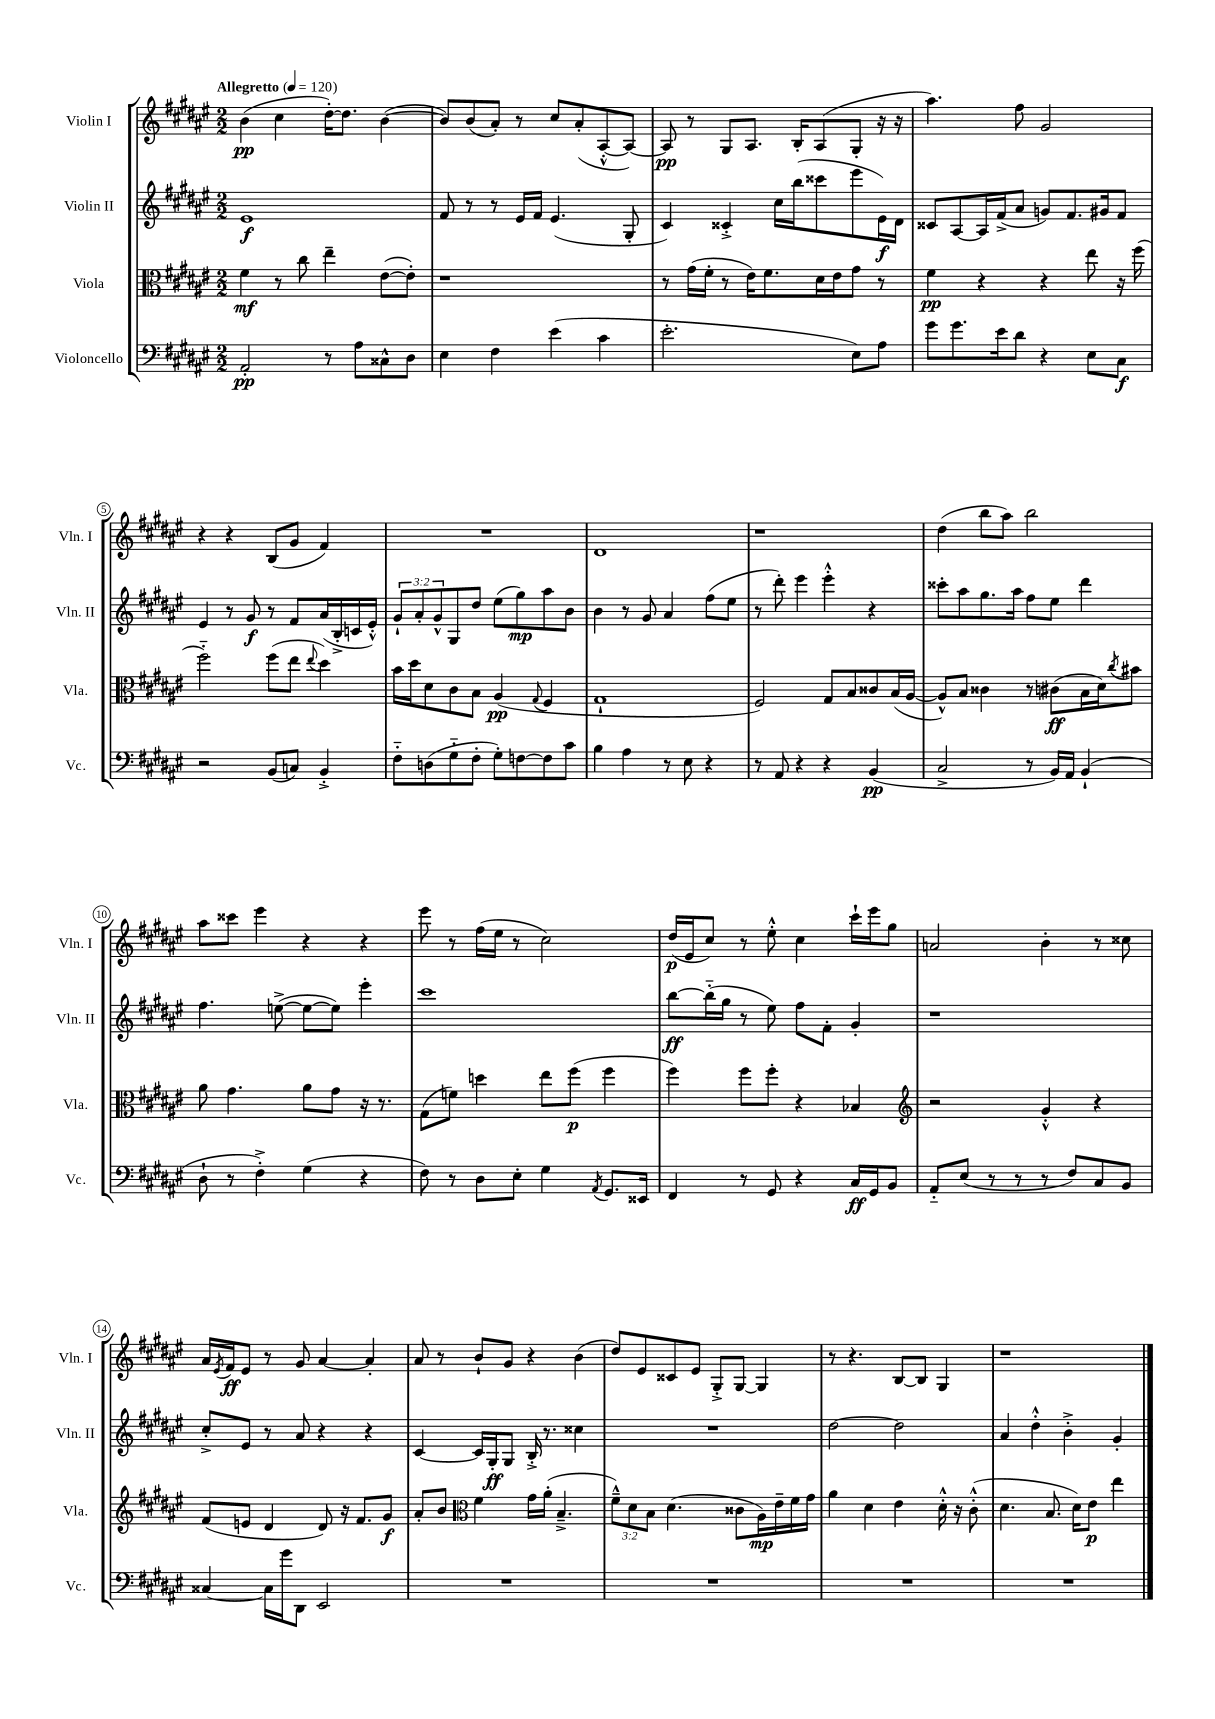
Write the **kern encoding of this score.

**kern	**kern	**kern	**kern
*staff4	*staff3	*staff2	*staff1
*clefF4	*clefC3	*clefG2	*clefG2
*k[f#c#g#d#a#e#]	*k[f#c#g#d#a#e#]	*k[f#c#g#d#a#e#]	*k[f#c#g#d#a#e#]
*M2/2	*M2/2	*M2/2	*M2/2
*MM120	*MM120	*MM120	*MM120
2AA#'	4f#	1e#	(4b
.	8r	.	4cc#
.	8cc#	.	.
8r	4ee#~	.	[16dd#')
.	.	.	8.dd#]
8A#	.	.	.
8C##^^	([8e#	.	([4b
8D#	8e#'])	.	.
=	=	=	=
4E#	1r	8f#	8b])
.	.	8r	(8b
4F#	.	8r	8a#')
.	.	16e#	8r
.	.	16f#	.
(4e#	.	(4.e#	8cc#
.	.	.	(8a#'
4c#	.	.	[8A#'^^
.	.	8G#'	8A#_)
=	=	=	=
2.e#'	8r	4c#)	8A#]
.	(16g#	.	8r
.	16f#'	.	.
.	8r	4c##'^	8G#
.	16e#)	.	8.A#
.	8.f#	.	.
.	.	16cc#	.
.	.	(16bb	16B'
.	16d#	8ccc##	(8A#
.	16e#	.	.
8E#)	8g#	8eee#	8G#'
8A#	8r	16e#)	16r
.	.	16d#	16r
=	=	=	=
8g#	4f#	8c##	4.aa#)
8.g#	.	[8A#	.
.	4r	16A#]	.
16e#	.	(16f#^	.
8d#	.	8a#	8ff#
4r	4r	8g)	2g#
.	.	8.f#	.
8E#	8ee#	.	.
.	.	16g#	.
8C#	16r	8f#	.
.	(16ff#	.	.
=	=	=	=
2r	2ff#'~)	4e#	4r
.	.	8r	4r
.	.	8g#	.
(8BB	(8ff#	8r	(8B
8C)	8ee#	8f#	8g#
.	8qqee#	.	.
4BB'^	4dd#)	(16a#	4f#)
.	.	16B'^	.
.	.	16c	.
.	.	16e#'^^)	.
=	=	=	=
8F#'~	16b	12g#`	1r
.	16dd#	.	.
.	.	12a#'	.
(8D	8d#	.	.
.	.	12g#^^	.
8G#'~	8c#	8G#	.
8F#'	8B	8dd#	.
8G#')	(4A#	(8ee#	.
[8F	.	8gg#)	.
.	8qqG#	.	.
8F]	4F#	8aa#	.
8c#	.	8b	.
=	=	=	=
4B	1G#`	4b	1d#
4A#	.	8r	.
.	.	8g#	.
8r	.	4a#	.
8E#	.	.	.
4r	.	(8ff#	.
.	.	8ee#	.
=	=	=	=
8r	2F#)	8r	1r
8AA#	.	8ddd#')	.
4r	.	4eee#	.
4r	8G#	4eee#'^^	.
.	8B	.	.
(4BB	8c##	4r	.
.	(16B	.	.
.	[16A#	.	.
=	=	=	=
2C#^	8A#^^])	8ccc##'	(4dd#
.	8B	8aa#	.
.	4c##	8.gg#	8bb
.	.	.	8aa#)
.	.	16aa#	.
8r	8r	8ff#	2bb
16BB)	(8c#	8ee#	.
16AA#	.	.	.
(4BB`	16B	4ddd#	.
.	16d#)	.	.
.	8qcc#	.	.
.	8b#	.	.
=	=	=	=
8D#`	8a#	4.ff#	8aa#
8r	4.g#	.	8ccc##
4F#'^)	.	.	4eee#
.	.	([8ee^	.
(4G#	8a#	8ee_	4r
.	8g#	8ee])	.
4r	16r	4eee#'	4r
.	8.r	.	.
=	=	=	=
8F#)	(8G#	1ccc#	8eee#
8r	8f)	.	8r
8D#	4dd	.	(16ff#
.	.	.	16ee#
8E#'	.	.	8r
4G#	8ee#	.	2cc#)
.	(8ff#	.	.
8qAA#	.	.	.
8.GG#	4ff#	.	.
16EE##	.	.	.
=	=	=	=
4FF#	4ff#)	[8bb	(16dd#
.	.	.	16e#
.	.	(16bb'~]	8cc#)
.	.	16gg#	.
8r	8ff#	8r	8r
8GG#	8ff#'	8ee#)	8ee#'^^
4r	4r	8ff#	4cc#
.	.	8f#'	.
16C#	4B-	4g#'	16ccc#`
16GG#	.	.	16eee#
8BB	.	.	8gg#
=	=	=	=
*	*clefG2	*	*
8AA#'~	2r	1r	2a
(8E#	.	.	.
8r	.	.	.
8r	.	.	.
8r	4g#'^^	.	4b'
8F#)	.	.	.
8C#	4r	.	8r
8BB	.	.	8cc##
=	=	=	=
[4C##	(8f#	8cc#'^	16a#
.	.	.	8qe#
.	.	.	16f#
.	8e	8e#	8e#
16C##]	4d#	8r	8r
16g#	.	.	.
8DD#	.	8a#	8g#
2EE#	8d#)	4r	[4a#
.	16r	.	.
.	8.f#	.	.
.	.	4r	4a#']
.	8g#	.	.
=	=	=	=
1r	8a#'	[4c#	8a#
.	8b	.	8r
*	*clefC3	*	*
.	4f#	16c#]	8b`
.	.	16G#'	.
.	.	8G#	8g#
.	16g#	16B'^	4r
.	(16a#'	8.r	.
.	4.B~^	.	.
.	.	4cc##	(4b
=	=	=	=
1r	12f#~^^)	1r	8dd#)
.	12d#	.	.
.	.	.	8e#
.	12B	.	.
.	(4.d#	.	8c##
.	.	.	8e#
.	.	.	8G#'^
.	8c##	.	[8G#
.	16A#)	.	4G#]
.	16e#~	.	.
.	16f#	.	.
.	16g#	.	.
=	=	=	=
1r	4a#	[2dd#	8r
.	.	.	4.r
.	4d#	.	.
.	4e#	2dd#]	[8B
.	.	.	8B]
.	16d#'^^	.	4G#
.	16r	.	.
.	(8c#'^^	.	.
=	=	=	=
1r	4.d#	4a#	1r
.	.	4dd#'^^	.
.	8.B	.	.
.	.	4b'^	.
.	16d#)	.	.
.	8e#	.	.
.	4ee#	4g#'	.
==	==	==	==
*-	*-	*-	*-
